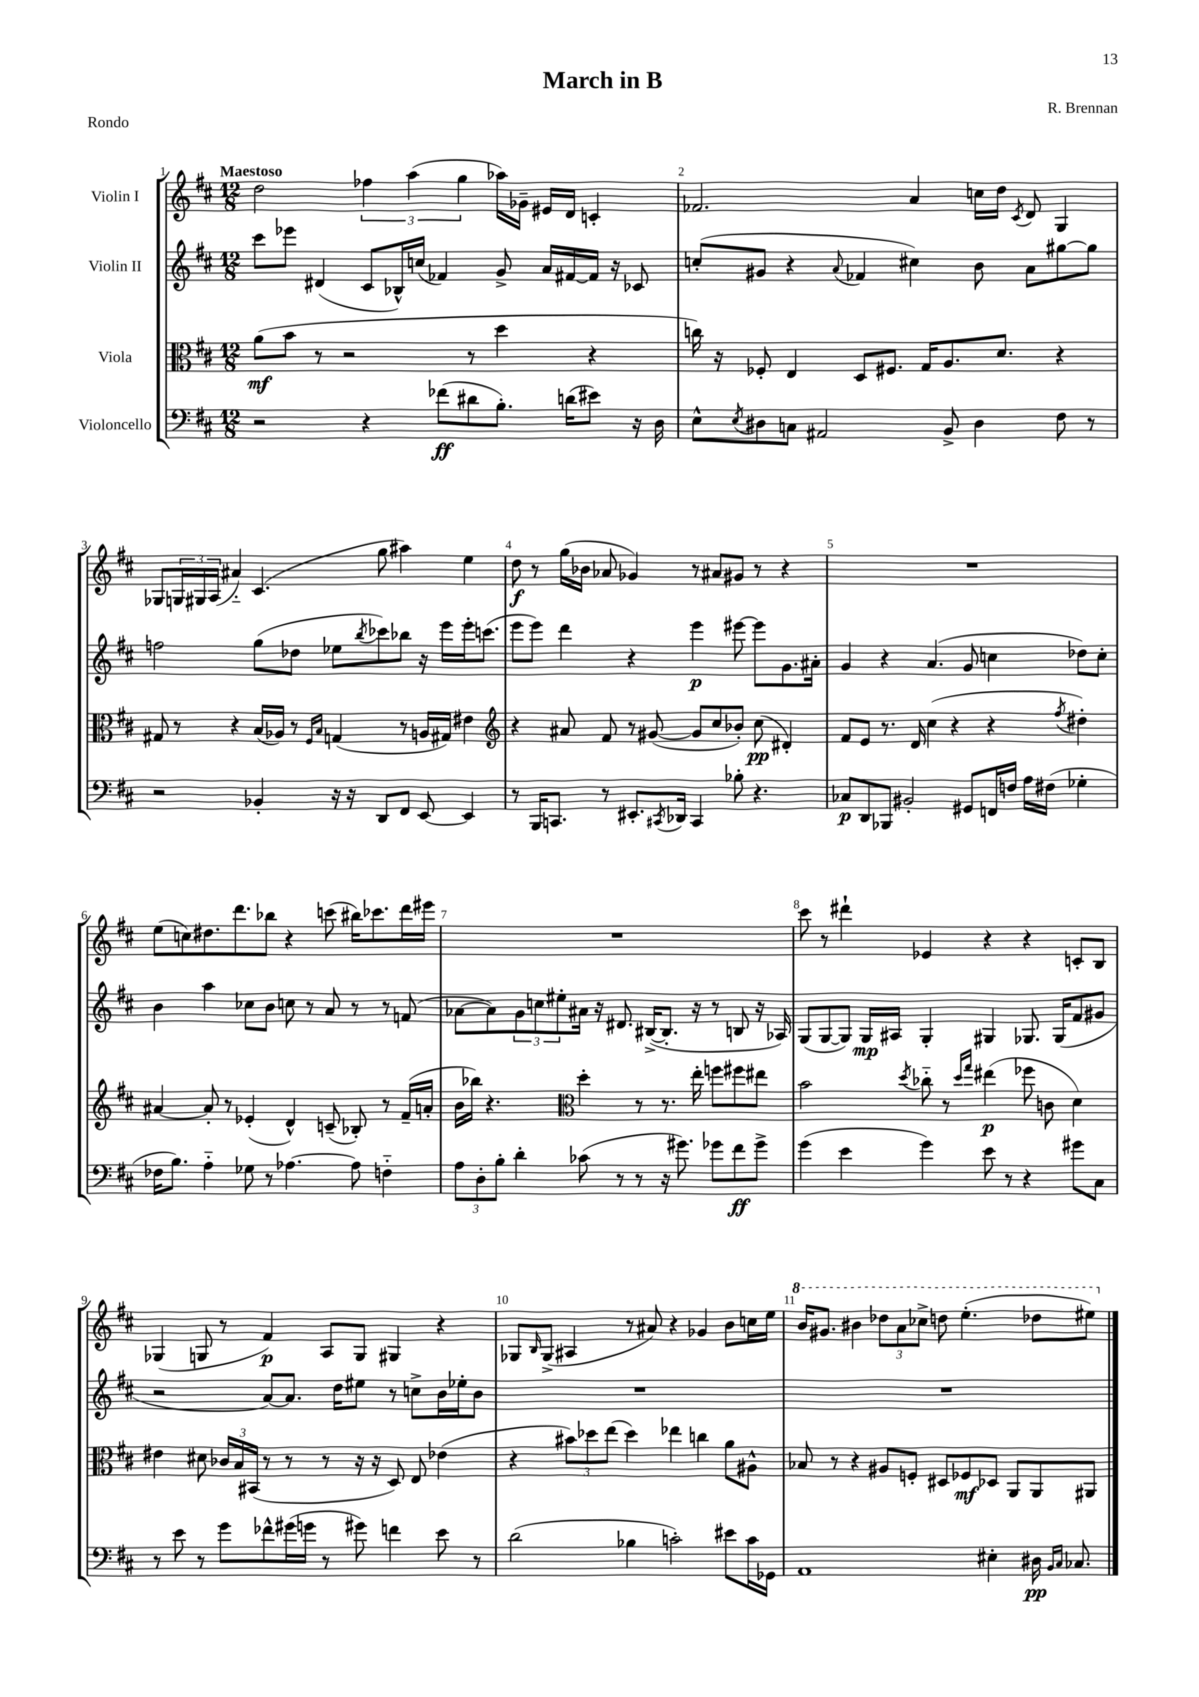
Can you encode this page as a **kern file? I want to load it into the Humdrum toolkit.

**kern	**kern	**kern	**kern
*staff4	*staff3	*staff2	*staff1
*clefF4	*clefC3	*clefG2	*clefG2
*k[f#c#]	*k[f#c#]	*k[f#c#]	*k[f#c#]
*M12/8	*M12/8	*M12/8	*M12/8
2r	(8a\L	8ccc#\L	2dd\
.	8b\J	8eee-\J	.
.	8r	(4d#/	.
.	2r	.	.
4r	.	8c#/L	6ff-\
.	.	16B-^^/L)	.
.	.	.	(6aa\
.	.	(16cc/JJ	.
(8f-\L	.	4f-/)	.
.	.	.	6gg\
8d#\	8r	.	.
8.B'\J)	4dd\	8g^/	16aa-\LL)
.	.	.	16g-~\JJ
.	.	16a/LL	16e#/LL
(16d\LK	.	[16f#/	16d/JJ
8e#\J)	4r	16f#/]JJ	4c'/
.	.	16r	.
16r	.	8c-/	.
16D\	.	.	.
=	=	=	=
8E^^\L	16cc\)	(8cc'/L	2.f-/
.	16r	.	.
8qE/	.	.	.
8D#\	8F-'/	8g#/J	.
8C\J	4E/	4r	.
2AA#/	.	.	.
.	.	8qqa/	.
.	8D/L	4f-/	.
.	8.F#/J	.	.
.	.	4cc#\)	4a/
.	16G/LK	.	.
8BB^/	8.A/	.	.
4D#\	.	8b\	16cc\LL
.	8.d/J	.	16dd\JJ
.	.	.	8qc#/
.	.	8a\L	8d/
8F#\	4r	[8gg#\	4G/
8r	.	8gg#\]J	.
=	=	=	=
2r	8G#/	2ff\	8G-/L
.	8r	.	24G/L
.	.	.	24G#/
.	.	.	(24A/JJ
.	4r	.	4a#'~/)
4BB-'/	(16B/LL	(8gg\L	(4.c#/
.	16A-/JJ)	.	.
.	8r	8dd-\J	.
.	16qqF#/LL	.	.
.	16qqB/JJ	.	.
16r	(4G/	8ee-\L	.
16r	.	.	.
.	.	8qbb/	.
8DD/L	.	8ccc-\)	8gg\
8FF#/J	8r	8bb-\J	4aa#\)
[8EE/	16A/LL	16r	.
.	16G#/JJ)	16eee\LL	.
4EE/]	4e#\	16eee'\J	4ee\
.	.	(8.ccc\J	.
=	=	=	=
*	*clefG2	*	*
8r	4r	8eee\L	8dd\
16BBB/LK	.	8eee\J)	8r
8.CC/J	.	.	.
.	8a#/	4ddd\	(16gg\LL
.	.	.	16b-\JJ
8r	8f#/	.	8a-/
8.EE#'/L	8r	4r	4g-/)
.	([8g#/	.	.
8qCC#/	.	.	.
16DD-/Jk	.	.	.
4CC#/	8g#/]L	4eee\	8r
.	8cc#/	.	8a#/L
8B-'\	8b-'/J)	[8eee#\	8g#/J
4.r	(8cc#\	8eee#\]L	8r
.	4d#'/)	8.g\	4r
.	.	16a#'\Jk	.
=	=	=	=
8C-/L	8f#/L	4g/	1.r
8DD/	8e/J	.	.
8BBB-/J	8.r	4r	.
2BB#'/	.	.	.
.	16d/	.	.
.	(4cc#\	(4.a/	.
.	4r	.	.
8GG#/L	.	8g/	.
16FF/L	4r	4cc\	.
16F/JJ	.	.	.
16A\LL	.	.	.
(16F#\JJ	.	.	.
.	8qff#/	.	.
4G-'\	4dd#'\)	8dd-\L)	.
.	.	8cc'\J	.
=	=	=	=
16F-\LK	[4a#/	4b\	(8ee\L
8.B\J)	.	.	.
.	.	.	8cc\)
4A'~\	8a#'/]	4aa\	8.dd#\
.	8r	.	.
.	.	.	8.ddd\
8G-\	(4e-'/	8cc-\L	.
8r	.	8b\J	8bb-\J
[4.A-\	4d^^/)	8cc\	4r
.	.	8r	.
.	(8c~/	8a/	(8ccc\
8A-\]	8B-'/)	8r	16bb#\LK)
.	.	.	8.ccc-\
4F'~\	8r	8r	.
.	(16f#~/LL	(8f/	16ddd\L
.	16a'/JJ	.	16eee#\JJ
=	=	=	=
12A\L	16b\LL	[8a-\L	1.r
.	16bb-\JJ)	.	.
12D'\	.	.	.
.	4.r	8a-\])	.
12B'\J	.	.	.
4d'\	.	12g\	.
.	.	12cc\	.
.	.	12ee#'\	.
*	*clefC3	*	*
(8c-\	4dd'\	16a#\Jk	.
.	.	16r	.
8r	.	8.d#/	.
8r	8r	.	.
.	.	([16B#^/LK	.
16r	8.r	8.B#'/]J	.
8.g#\)	.	.	.
.	16ee'\	16r	.
8g-\L	8ff\L	8r	.
8f#\	8ff#\	8B/	.
8g-^\J	8ee#\J	16r	.
.	.	16A-/)	.
=	=	=	=
(4g\	2b\	(8G/L	8ccc#\
.	.	[8G/	8r
4e\	.	8G/]J)	4ddd#`\
.	.	16G/LL	.
.	.	16A#/JJ	.
.	8qdd/	.	.
4g\)	8cc-'~\	4G'/	4e-/
.	8r	.	.
.	16qqdd/LL	.	.
.	16qqgg/JJ	.	.
8e\	(4ee#\	4G#/	4r
8r	.	.	.
4r	8ff-\	8.G-/	4r
.	8c\	.	.
.	.	(16G-/LK	.
8g#\L	4d\)	8f#/	8c'/L
8C#\J	.	8g#/J	8B/J
=	=	=	=
8r	4e#\	2r	(4G-/
8e\	.	.	.
8r	8d#\	.	8G/
8g\L	24c-/LL	.	8r
.	24B/	.	.
.	(24BB#/JJ	.	.
8f-^^\	8r	[8a/L)	4f#/)
(16g#\L	8r	8.a/]J	.
16g\JJ	.	.	.
8r	8r	.	8A/L
.	.	16dd\LK	.
8g#\)	16r	8ee#\J	8G/J
.	16r	.	.
4f\	8D/)	8r	4G#/
.	8E/	8cc^\L	.
8e\	(4e-\	16b\L	4r
.	.	16ee-'\J	.
8r	.	8b\J	.
=	=	=	=
(2d\	4r	1.r	8G-/L
.	.	.	16qqB/
.	.	.	(8G-^/J
.	12b#\L)	.	4A#/
.	12dd-\	.	.
.	(12ee\J	.	.
4B-\	4dd-\)	.	8r
.	.	.	8a#/)
2c'\)	4ee-\	.	4r
.	4cc\	.	4g-/
8e#\L	8a\L	.	8b\L
16c\L	8A#^^\J	.	16cc\L
16GG-\JJ	.	.	16ee\JJ
=	=	=	=
1AA	8B-/	1.r	16bb/LK
.	.	.	8.gg#/J
.	8r	.	.
.	4r	.	4bb#\
.	8A#/L	.	12ddd-\L
.	.	.	12aa\
.	8F'/J	.	.
.	.	.	12ccc-^\J
.	8D#/L	.	8ddd\
.	8F-/	.	(4.eee'\
4E#'\	8D-/J	.	.
.	8AA/L	.	.
16D#\	8AA/	.	8ddd-\L
16qqBB/LL	.	.	.
16qqC#/JJ	.	.	.
8.C-/	.	.	.
.	8AA#/J	.	8eee#\J)
==	==	==	==
*-	*-	*-	*-
